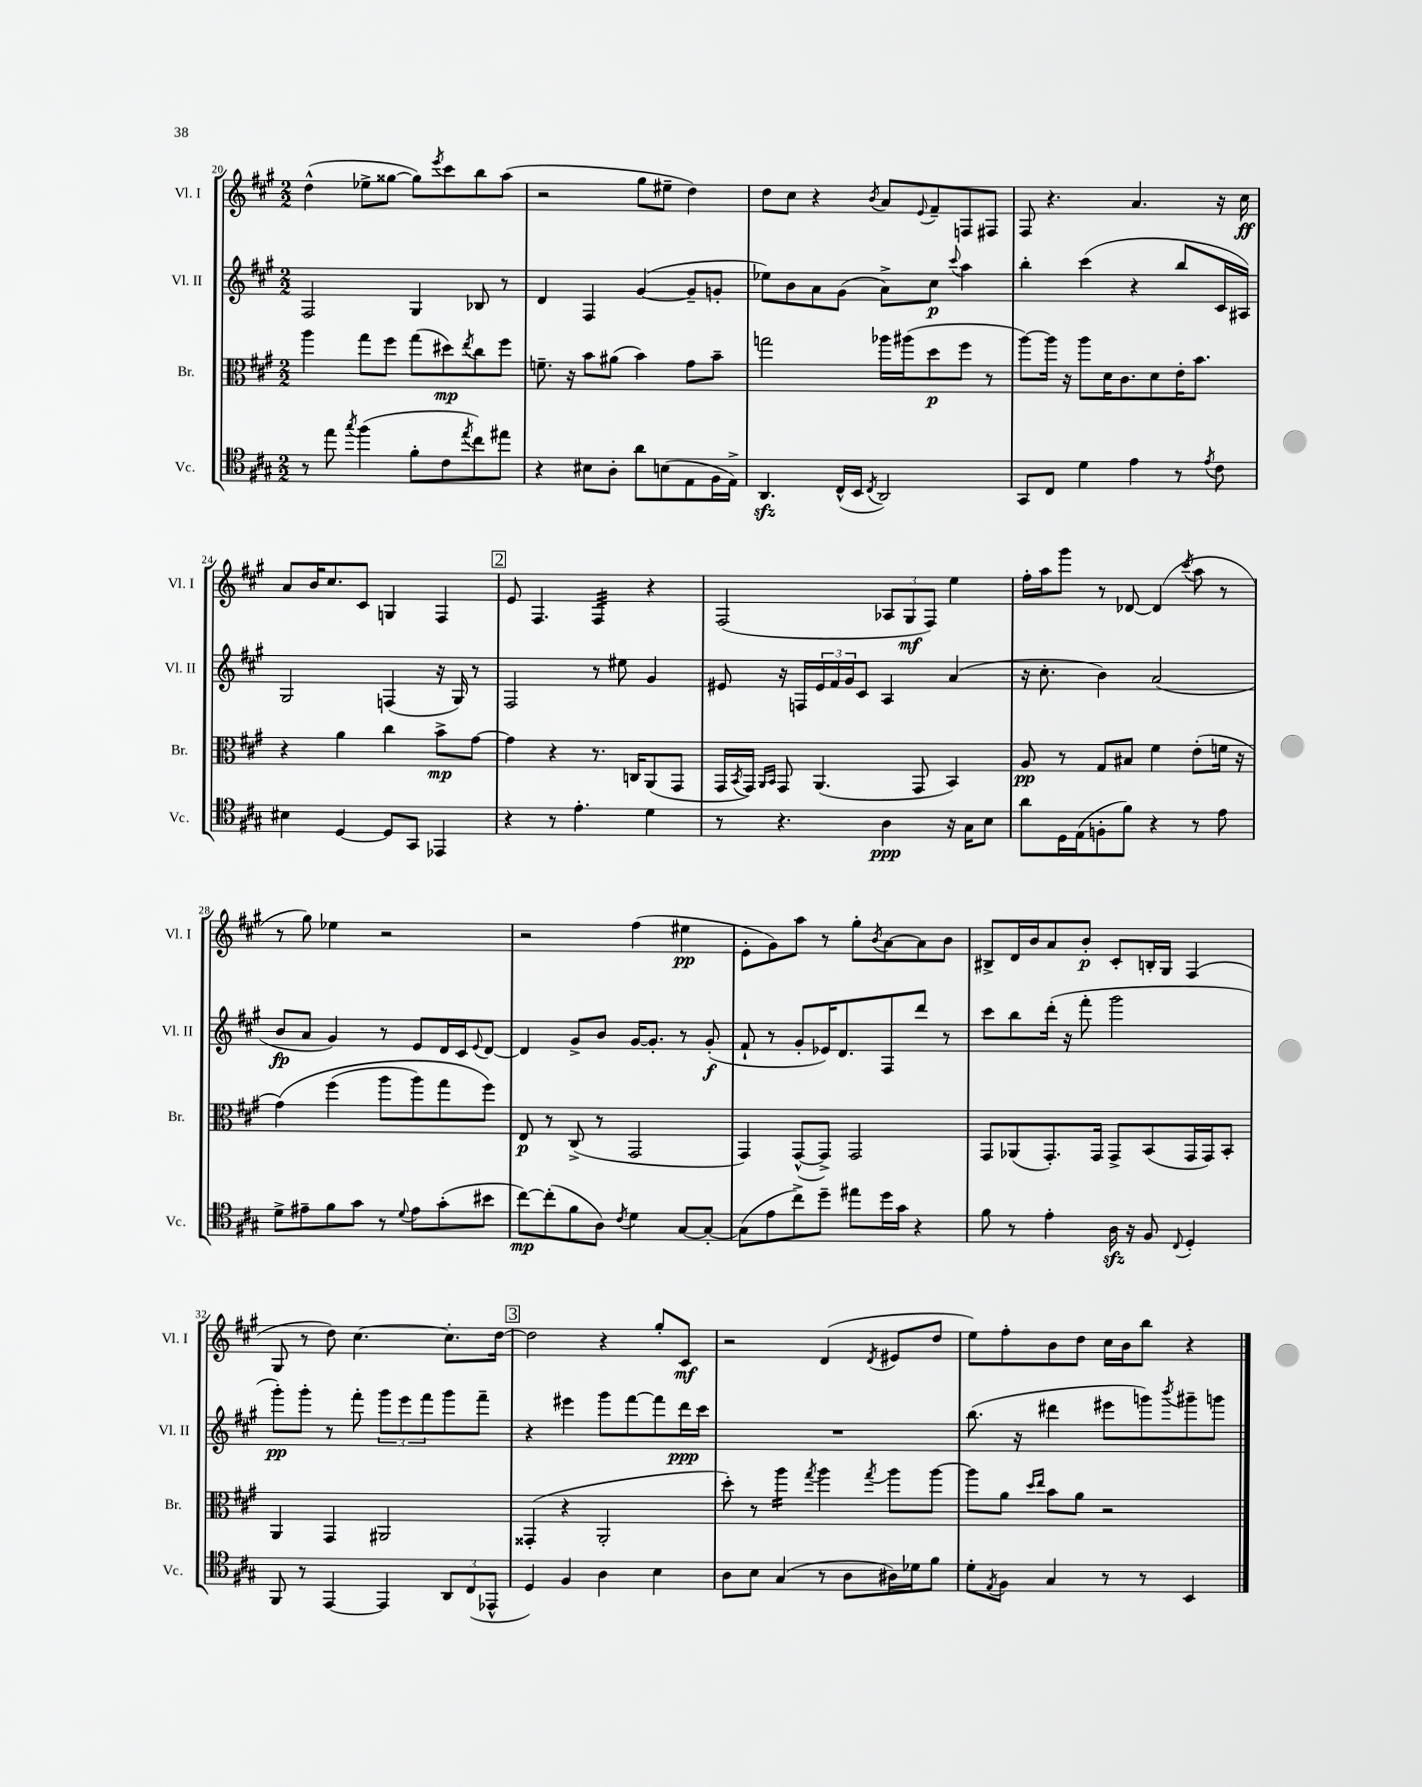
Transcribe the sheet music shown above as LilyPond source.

<<
\new StaffGroup <<
\new Staff = "s0" \with { instrumentName = "Vl. I" shortInstrumentName = "Vl. I" } {
    \clef treble \key a \major \numericTimeSignature \time 2/2
    d''4-^( ees''8-> gisis''8~ gisis''8) \acciaccatura { e'''8 } cis'''8 b''8 a''8( |
    r2 gis''8 eis''8-- d''4) |
    d''8 cis''8 r4 \acciaccatura { b'8 } a'8 \appoggiatura { e'8 } fis'8-- f8 fis8 |
    fis8 r4. a'4. r16 cis''16\ff |
    a'8 b'16 cis''8. cis'8 g4 fis4 |
    \mark \markup { \box "2" } e'8 fis4. fis4:32 r4 |
    fis2( \tuplet 3/2 { aes8 gis8\mf fis8) } e''4 |
    fis''16-. a''16 gis'''8 r8 des'8~ des'4( \acciaccatura { cis'''8 } a''8 r8 |
    r8 gis''8) ees''4 r2 |
    r2 fis''4( eis''4\pp |
    e'8-. gis'8) a''8 r8 gis''8-. \acciaccatura { b'8 } a'8~ a'8 b'8 |
    bis8-> d'16 b'16 a'8 b'8-.\p cis'8-. b16-. gis16 fis4( |
    gis8 r8 d''8) cis''4.~ cis''8.-. d''16~ |
    \mark \markup { \box "3" } d''2 r4 gis''8-. cis'8\mf |
    r2 d'4( \acciaccatura { d'8 } eis'8 d''8 |
    e''8) fis''8-. b'8 d''8 cis''16 b'16 b''8 r4 \bar "|." |
}
\new Staff = "s1" \with { instrumentName = "Vl. II" shortInstrumentName = "Vl. II" } {
    \clef treble \key a \major \numericTimeSignature \time 2/2
    fis2 gis4 bes8 r8 |
    d'4 fis4 gis'4~( gis'8-- g'8-. |
    ees''8) b'8 a'8 gis'8( a'8->) cis''8\p \appoggiatura { cis'''8 } a''4 |
    b''4-. cis'''4( r4 b''8 cis'16 ais16) |
    gis2 f4( r16 gis16) r8 |
    \mark \markup { \box "2" } fis2 r8 eis''8 gis'4 |
    eis'8 r16 f16 \tuplet 3/2 { eis'16 fis'16 gis'16 } cis'8 a4 a'4( |
    r16 cis''8.-. b'4) a'2( |
    b'8\fp a'8 gis'4) r8 e'8 d'16 cis'16 \appoggiatura { e'8 } d'8~ |
    d'4 gis'8-> b'8 gis'16~ gis'8.-. r8 gis'8-.\f( |
    fis'8-! r8 gis'8-. ees'16) d'8. fis8 d'''8 r8 |
    cis'''8 b''8 d'''16-.( r16 fis'''8-. gis'''2 |
    gis'''8-.\pp) gis'''8-. r8 fis'''8-. \tuplet 3/2 { gis'''8 e'''8 fis'''8 } gis'''8 fis'''8-- |
    \mark \markup { \box "3" } r4 eis'''4 gis'''8 fis'''8~ fis'''8 d'''16\ppp cis'''16 |
    R1 |
    b''8.( r16 dis'''4 eis'''8 g'''8) \acciaccatura { b'''8 } gis'''8-- g'''8 \bar "|." |
}
\new Staff = "s2" \with { instrumentName = "Br." shortInstrumentName = "Br." } {
    \clef alto \key a \major \numericTimeSignature \time 2/2
    a''4 gis''8 fis''8 gis''8( dis''8\mp) \acciaccatura { e''8 } cis''8 fis''8 |
    f'8.-- r16 b'8 ais'8( b'4) gis'8 b'8-- |
    g''2 aes''16 ais''16( d''8\p fis''8 r8 |
    a''8~) a''16 r16 a''8 d'16 cis'8. d'8 e'16-. b'8. |
    r4 a'4 cis''4 b'8->\mp gis'8~ |
    \mark \markup { \box "2" } gis'4 r4 r8. c16 a,8( gis,8 |
    gis,16 \acciaccatura { b,8 } gis,16) \grace { a,16 b,16 } gis,8 a,4.( gis,8 b,4) |
    a8\pp r8 gis8 bis8 fis'4 e'8-.( f'16 r16 |
    gis'4)\( fis''4( a''8 a''8) gis''8 fis''8\) |
    e8\p r8 cis8->( r8 gis,2 |
    gis,4) gis,8~-^( gis,8->) gis,2 |
    gis,8 aes,8( gis,8.-.) gis,16 gis,8-> b,8( gis,16 gis,16) b,8-. |
    a,4 gis,4 ais,2 |
    \mark \markup { \box "3" } gisis,4-.( r4 a,2-. |
    d''8-.) r8 a''4:16 \acciaccatura { gis''8 } a''4 \acciaccatura { gis''8 } a''8 a''8~ |
    a''8 a'8 \grace { d''16 e''16 } b'8 a'8 r2 \bar "|." |
}
\new Staff = "s3" \with { instrumentName = "Vc." shortInstrumentName = "Vc." } {
    \clef tenor \key a \major \numericTimeSignature \time 2/2
    r8 e''8 \acciaccatura { gis''8 } fis''4( fis'8-. cis'8 \acciaccatura { e''8 } cis''8) eis''8 |
    r4 bis8 a8-. a'8 b8( e8 fis16 e16->) |
    a,4.\sfz cis16-^( b,16 \acciaccatura { cis8 } a,2) |
    gis,8 cis8 d'4 e'4 r8 \acciaccatura { e'8 } cis'8 |
    bis4 d4~ d8 gis,8 ees,4 |
    \mark \markup { \box "2" } r4 r8 e'4.-. d'4 |
    r8 r4. a4\ppp r16 gis16 b8 |
    a'8 d16 e16( f8-. fis'8) r4 r8 e'8 |
    d'8-> eis'8-- fis'8 gis'8 r8 \appoggiatura { d'8 } eis'8 gis'8-.( bis'8 |
    cis''8~\mp) cis''8-.( fis'8 a8) \acciaccatura { cis'8 } d'4 gis8~ gis8~-. |
    gis8( e'8 cis''8->) d''8-- eis''8 d''16 gis'16 r4 |
    fis'8 r8 e'4-. a16\sfz r16 fis8 \appoggiatura { cis8 } d4-. |
    fis,8 r8 e,4~ e,4 \tuplet 3/2 { a,8 cis8( ees,8-^ } |
    \mark \markup { \box "3" } d4) fis4 a4 b4 |
    a8 b8 gis4( r8 a8 ais16) des'16 fis'8 |
    d'8-. \acciaccatura { e8 } fis8 gis4 r8 r8 b,4 \bar "|." |
}
>>
>>
\layout { \context { \Score currentBarNumber = #20 } }
